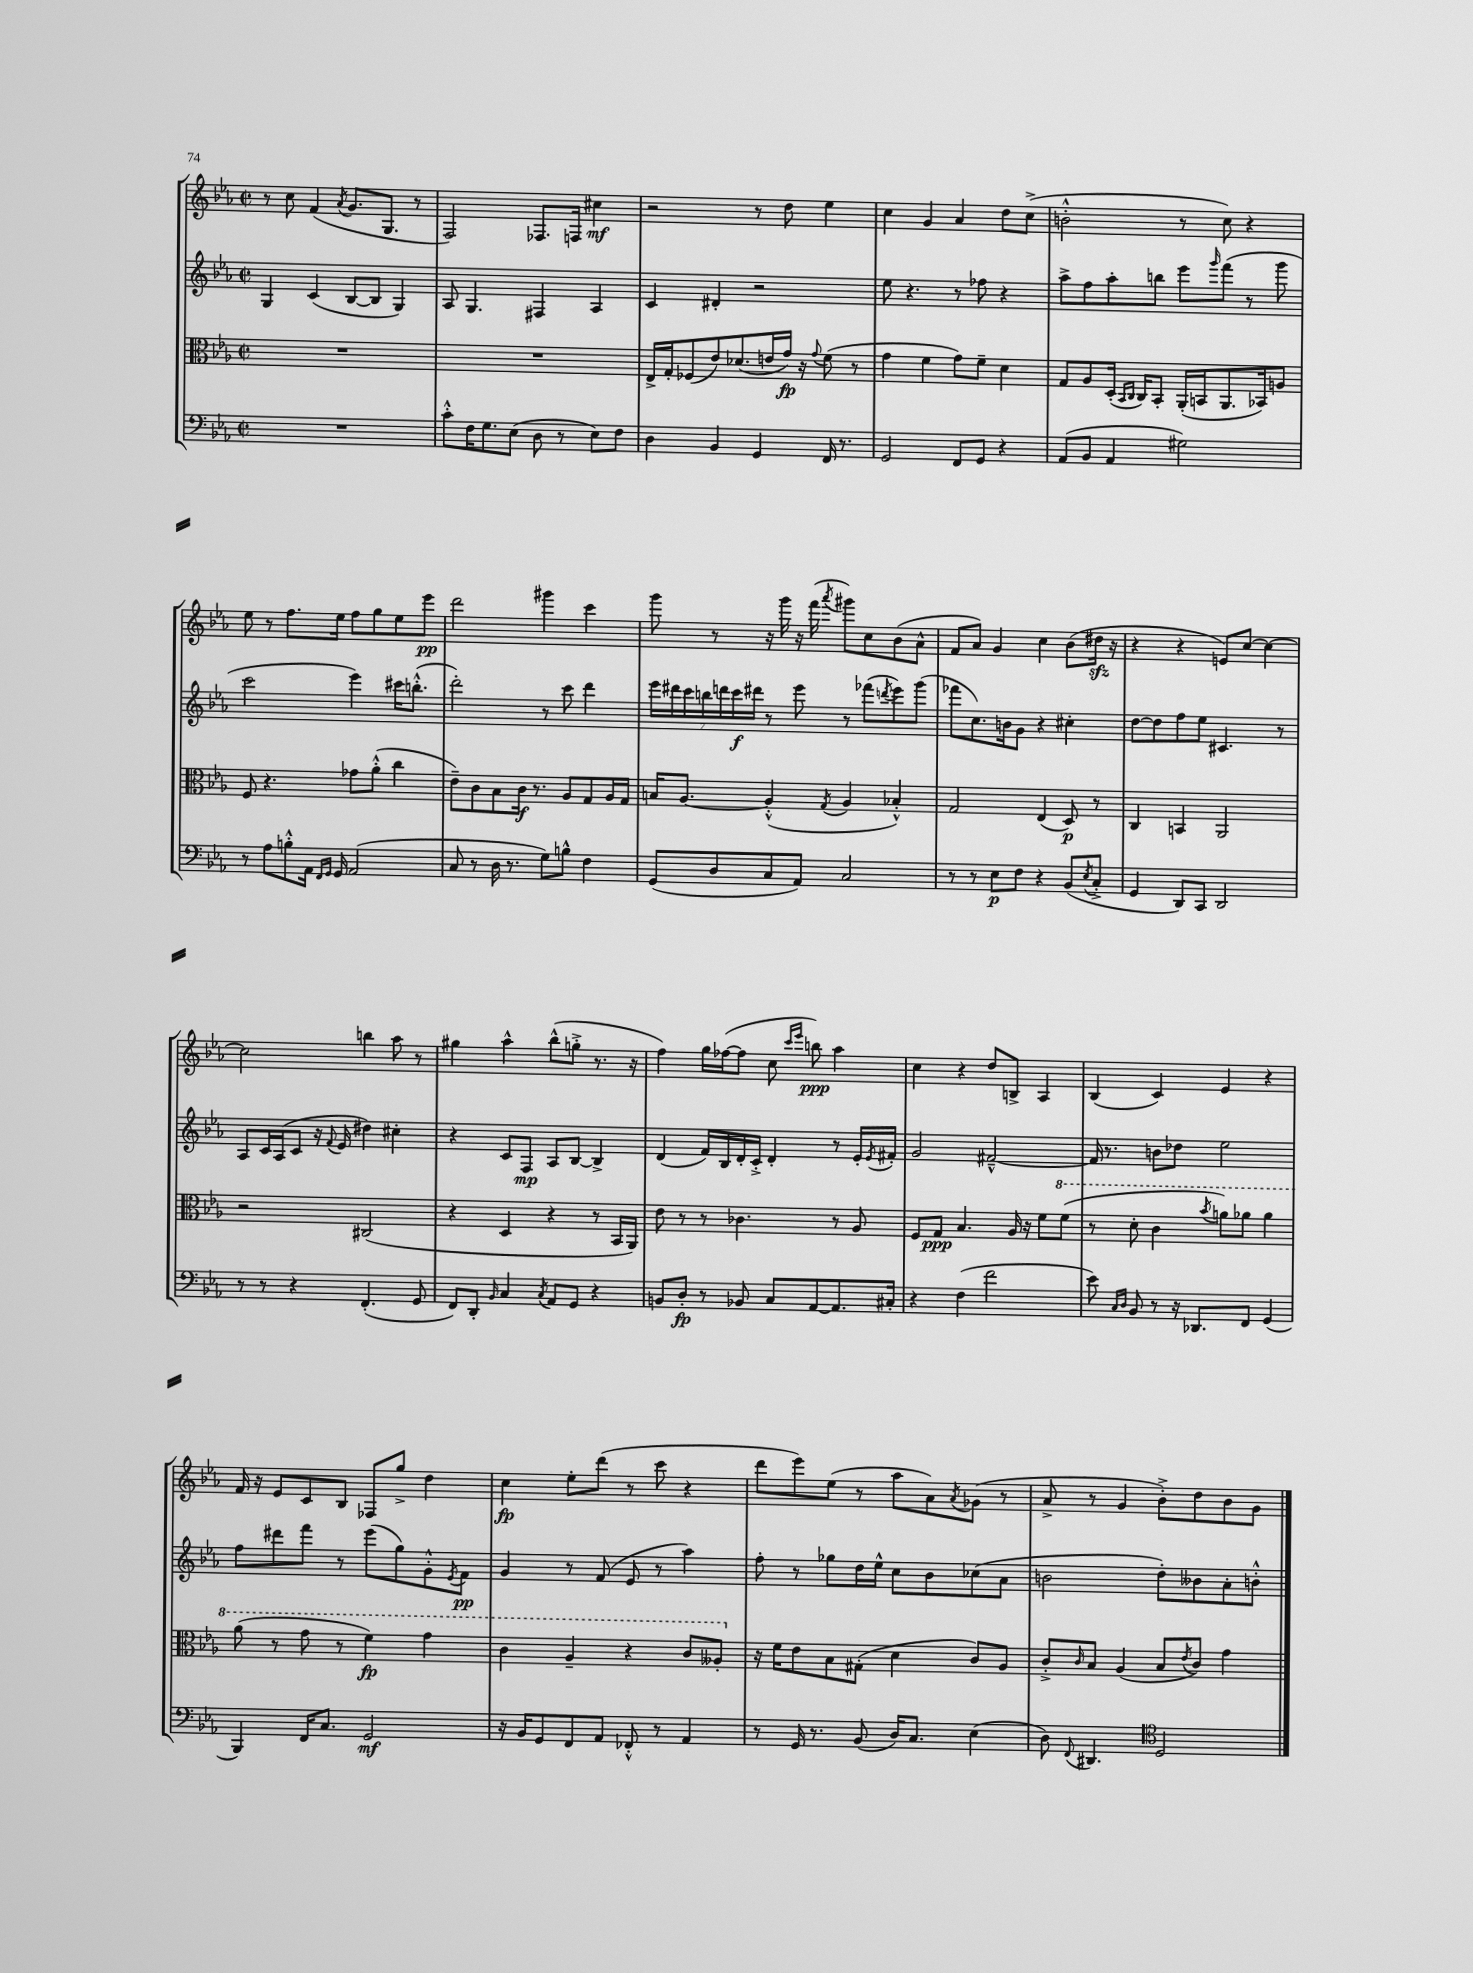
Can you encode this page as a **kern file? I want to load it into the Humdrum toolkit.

**kern	**kern	**kern	**kern
*staff4	*staff3	*staff2	*staff1
*clefF4	*clefC3	*clefG2	*clefG2
*k[b-e-a-]	*k[b-e-a-]	*k[b-e-a-]	*k[b-e-a-]
*M2/2	*M2/2	*M2/2	*M2/2
*met(c|)	*met(c|)	*met(c|)	*met(c|)
1r	1r	4G	8r
.	.	.	8cc
.	.	(4c	(4f
.	.	.	8qa-
.	.	[8B-	8.g
.	.	8B-]	.
.	.	.	8.G
.	.	4G)	.
.	.	.	8r
=	=	=	=
8c'^^	1r	8A-	2F)
16F	.	4.G	.
8.G	.	.	.
(8E-	.	.	.
8D	.	4F#	8.F-
8r	.	.	.
.	.	.	16F
8E-)	.	4A-	4cc#
8F	.	.	.
=	=	=	=
4D	16E-^	4c	2r
.	16G'	.	.
.	(8F-	.	.
4BB-	8e-)	4d#'	.
.	(8.d-	.	.
4GG	.	2r	8r
.	16e	.	.
.	16g)	.	8dd
.	16r	.	.
.	8qqg	.	.
16FF	(8f	.	4ee-
8.r	.	.	.
.	8r	.	.
=	=	=	=
2GG	4g	8ee-	4cc
.	.	4.r	.
.	4f	.	4g
8FF	8g)	8r	4a-
8GG	8f~	8ff-	.
4r	4d	4r	8dd
.	.	.	(8cc^
=	=	=	=
(8AA-	8G	8aa-^	2b'^^
8BB-	8A-	8ff	.
4AA-	(16D'	8aa-'	.
.	16qqBB-	.	.
.	16qqC	.	.
.	16C)	.	.
.	8BB-'	8bb	.
2G#)	(16AA-'	8eee-	8r
.	16BB	.	.
.	.	16qqggg	.
.	8.AA-	(8fff	8cc)
.	.	8r	4r
.	16BB-)	.	.
.	8A	8ggg	.
=	=	=	=
8r	8F	2ccc	8ee-
8A-	4.r	.	8r
8B'^^	.	.	8.ff
16AA-	.	.	.
16qqFF	.	.	.
16qqGG	.	.	.
16GG	.	.	16ee-
(2AA-	8g-	4eee-)	8ff
.	(8a-'^^	.	8gg
.	4cc	16ccc#	8ee-
.	.	(8.bb'^^	.
.	.	.	8eee-
=	=	=	=
8C	8e-~)	2ddd')	2ddd
8r	8c	.	.
16D	8B-	.	.
8.r	.	.	.
.	16c	.	.
.	8.r	.	.
8G)	.	8r	4ggg#
8B^^	8A-	8ccc	.
4F	8G	4ddd	4ccc
.	16A-	.	.
.	16G	.	.
=	=	=	=
(8GG	16B	28eee-	8ggg
.	.	28ddd#	.
.	[8.A-	.	.
.	.	28ccc	.
.	.	28bb	.
8D	.	.	8r
.	.	28ddd	.
.	.	28ccc	.
.	.	28ddd#	.
8C	(4A-'^^]	8r	16r
.	.	.	16ggg
8AA-)	.	8eee-	16r
.	.	.	(16fff
.	8qG	.	8qaaa-
2C	4A-	8r	8ggg#)
.	.	(8fff-	8cc
.	.	8qddd	.
.	4B-'^^)	8eee-)	(8b-
.	.	(8ggg	8a-^^
=	=	=	=
8r	2G	8fff-	8f
8r	.	8.cc)	8a-)
8E-	.	.	4g
.	.	16b	.
8F	.	8g	.
4r	(4E-	4r	4cc
(8BB-	8D)	4cc#'	(8b-
8qE-	.	.	.
8C'^	8r	.	16dd#
.	.	.	16r
=	=	=	=
4GG	4C	[8dd	4r
.	.	8dd]	.
8DD)	4BB	8ff	4r
8CC	.	8ee-	.
2DD	2AA-	4.c#	8e)
.	.	.	[8cc
.	.	.	4cc_
.	.	8r	.
=	=	=	=
8r	2r	8A-	2cc]
8r	.	16c	.
.	.	(16A-	.
4r	.	8c	.
.	.	16r	.
.	.	8qqf	.
.	.	16e-	.
(4.FF'	(2C#	4dd#)	4bb
.	.	4cc#'	8aa-
8GG	.	.	8r
=	=	=	=
8FF)	4r	4r	4gg#
8DD'	.	.	.
16qqBB-	.	.	.
4C	4D	8c	4aa-^^
.	.	8F	.
8qC	.	.	.
8AA-	4r	8A-	(8bb-^^
8GG	.	[8B-	8gg'^
4r	8r	4B-^]	8.r
.	16BB-	.	.
.	16AA-)	.	16r
=	=	=	=
8BB	8e-	(4d	4ff)
8D'	8r	.	.
8r	8r	16f)	16gg
.	.	16B-	([16ff-
8BB-	4.c-	16d'	8ff-]
.	.	16c'^	.
8C	.	4d'	8cc
.	.	.	16qqccc
.	.	.	16qqeee-
[8AA-	.	.	8bb)
8.AA-]	8r	8r	4aa-
.	8A-	16e-'	.
.	.	8qe-	.
16C#'	.	16f#'	.
=	=	=	=
4r	8F	2g	4cc
.	8G	.	.
(4F	4.B-	.	4r
2f	.	[2f#~^^	8dd
.	16A-	.	8B^
.	16r	.	.
.	8f	.	4A-
.	(8ff	.	.
=	=	=	=
8e-)	8r	16f#]	(4B-
.	.	8.r	.
16qqC	.	.	.
16qqD	.	.	.
8BB-	8dd'	.	.
8r	4cc	8b	4c)
16r	.	8dd-	.
8.DD-	.	.	.
.	8qbb-	.	.
.	8aa)	2ee-	4e-
8FF	8aa-	.	.
(4GG	4aa-	.	4r
=	=	=	=
4BBB-)	(8aa-	8ff	16f
.	.	.	16r
.	8r	8ddd#	8e-
16FF	8gg	8fff	8c
8.C	.	.	.
.	8r	8r	8B-
2GG	4ff)	(8eee-	8F-
.	.	8gg)	8gg^
.	4gg	8g'^^	4dd
.	.	8qe-	.
.	.	8f	.
=	=	=	=
16r	4cc	4g	4cc
16BB-	.	.	.
8GG	.	.	.
8FF	4a-~	8r	8ee-'
8AA-	.	(8f	(8ddd
8FF-'^^	4r	8e-	8r
8r	.	8r	8ccc
4AA-	8cc	4aa-)	4r
.	8a--'	.	.
=	=	=	=
8r	16r	8ff'	8ddd
.	16f	.	.
16GG	8e-	8r	8eee-)
8.r	.	.	.
.	8B-	8gg-	(8ee-
(8BB-	(8G#'	16dd	8r
.	.	16ee-^^	.
16D)	4d	8cc	8aa-
8.C	.	.	.
.	.	8b-	8a-)
.	.	.	8qa-
(4E-	8c)	(8cc-	(8g-
.	8A-	8a-	8r
=	=	=	=
8D)	8c'^	2b	8a-^
8qqFF	16qqc	.	.
4.DD#	8B-	.	8r
.	(4A-	.	4g
*clefC4	*	*	*
2D	8B-	8dd')	8b-'^)
.	8qe-	.	.
.	8c)	8b--	8dd
.	4g	8a-'	8b-
.	.	8b'^^	8g
==	==	==	==
*-	*-	*-	*-
